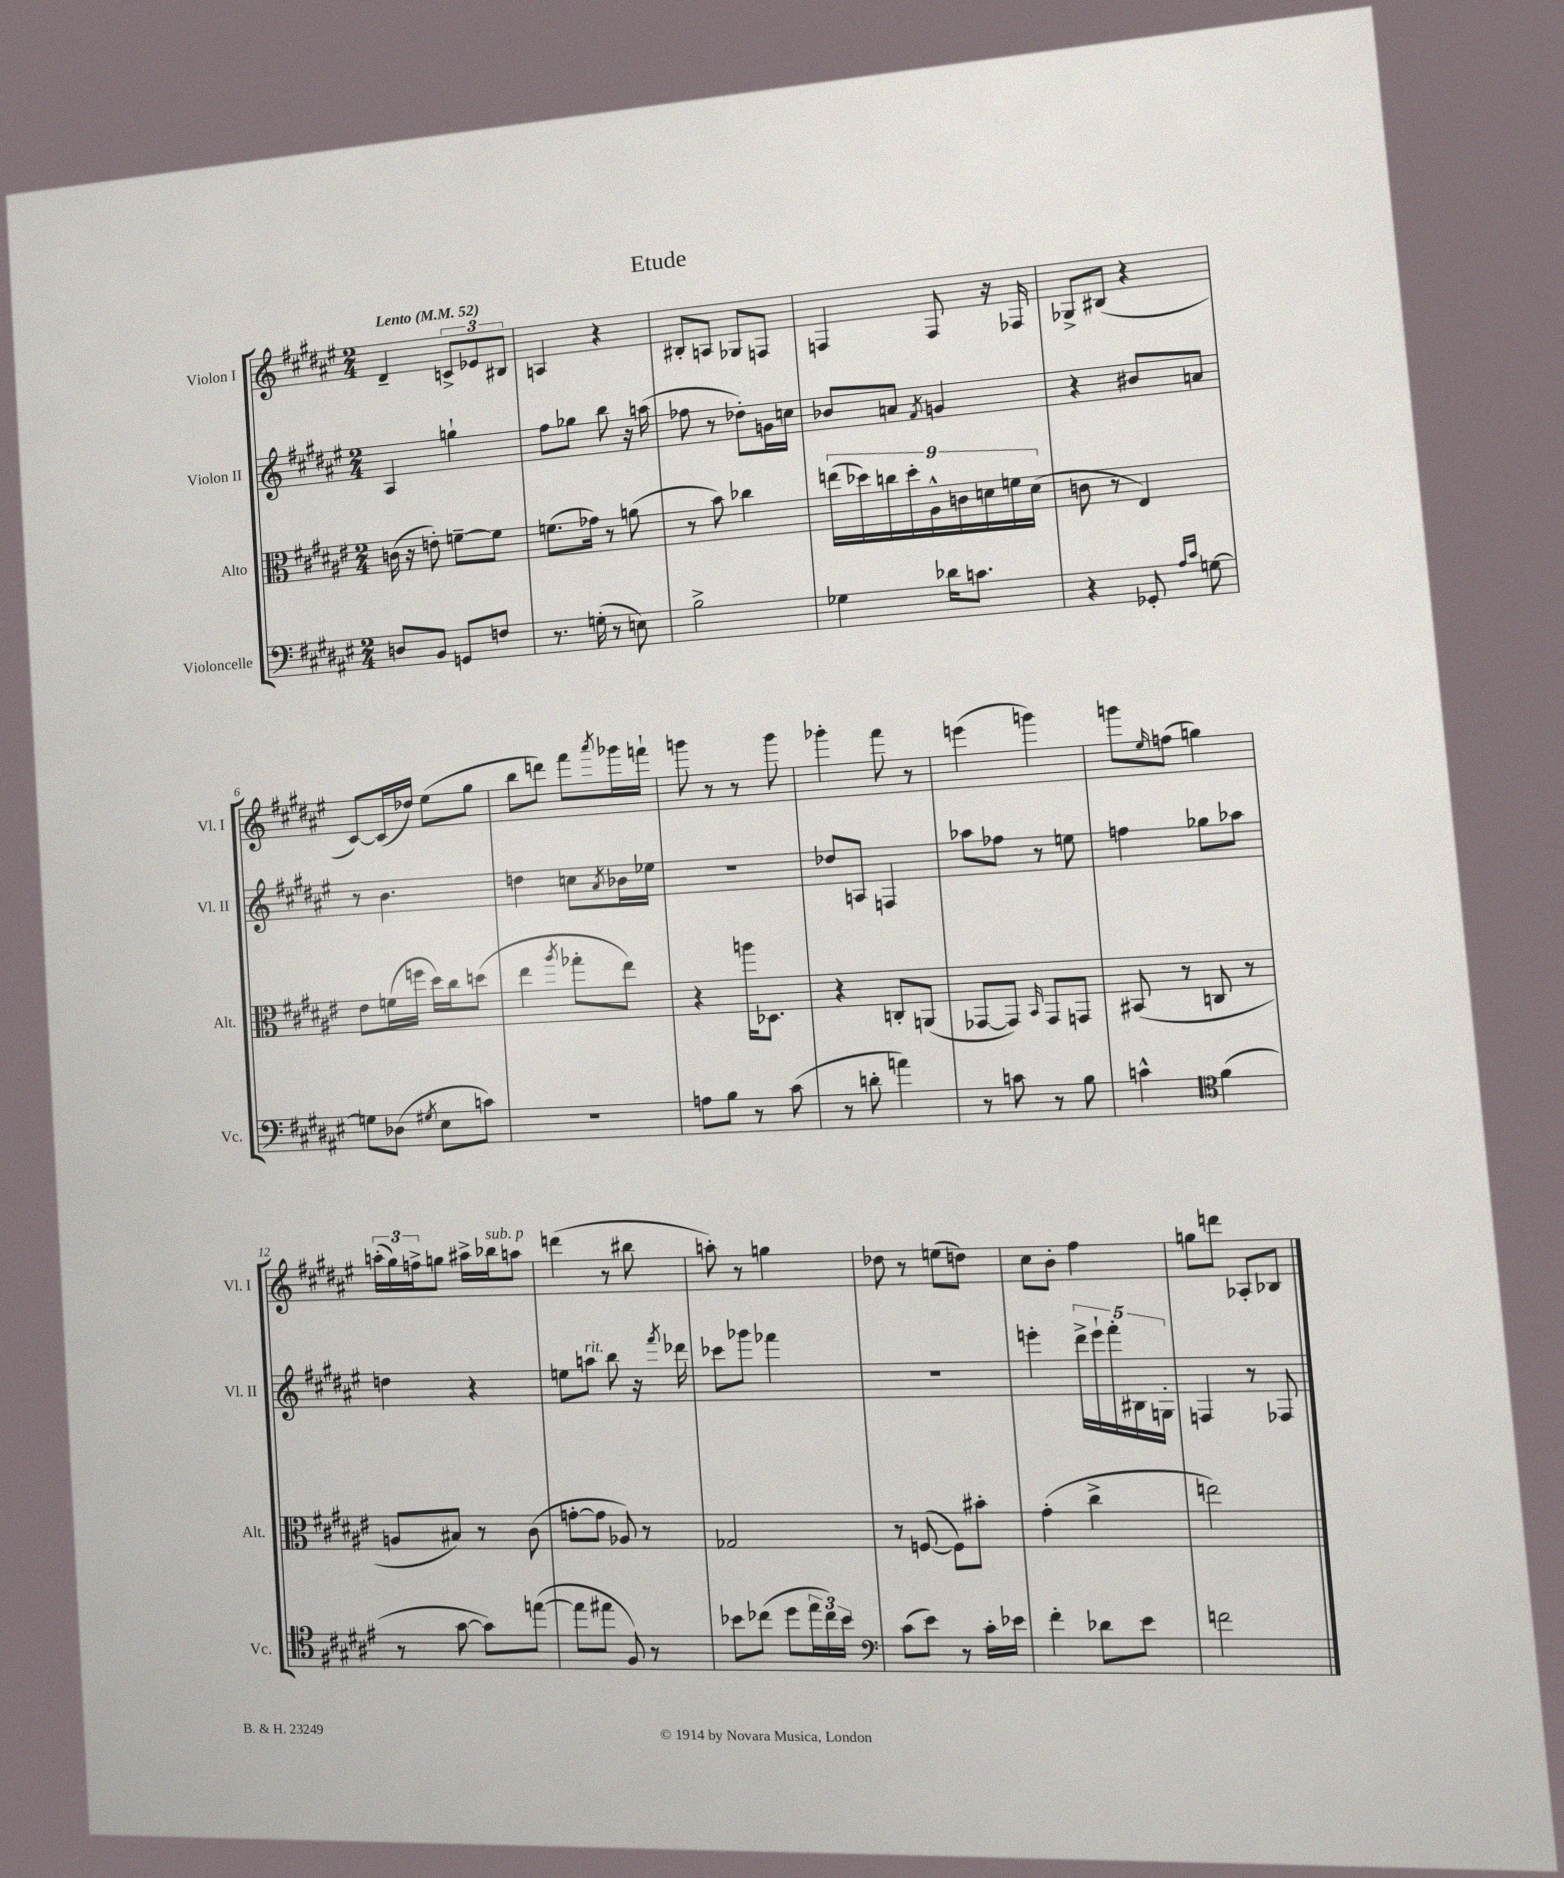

**kern	**kern	**kern	**kern
*part4	*part3	*part2	*part1
*staff4	*staff3	*staff2	*staff1
*I"Violoncelle	*I"Alto	*I"Violon II	*I"Violon I
*I'Vc.	*I'Alt.	*I'Vl. II	*I'Vl. I
*clefF4	*clefC3	*clefG2	*clefG2
*k[f#c#g#d#a#e#]	*k[f#c#g#d#a#e#]	*k[f#c#g#d#a#e#]	*k[f#c#g#d#a#e#]
*M2/4	*M2/4	*M2/4	*M2/4
*MM52	*MM52	*MM52	*MM52
=1	=1	=1	=1
!	!	!	!LO:TX:a:B:t=Lento
8Dn/L	(16cn\	4A#/	4d#~/
.	16r	.	.
8BB/J	8en'\)	.	.
8GGn/L	[8fn~\L	4ggn`\	12cn^/L
.	.	.	12e-X/
8Fn/J	8f\J]	.	.
.	.	.	12B#X/J
=2	=2	=2	=2
8.r	(8.fn\L	8ff#\L	4An/
.	.	8gg-X\J	.
(16Gn'\	16g-X\Jk)	.	.
8r	8r	8bb\	4r
8En\)	(8an\	16r	.
.	.	(16aan\	.
=3	=3	=3	=3
2B^\	8r	8ff-X\	8B#X'/L
.	8b\)	8r	8An/J
.	4cc-X\	8dd-X'\L)	8G-X/L
.	.	16gn\L	8Fn/J
.	.	16ccn\JJ	.
=4	=4	=4	=4
4G-X\	(18een\LL	8b-X/L	4Fn/
.	18dd-X\)	.	.
.	18ccn\	.	.
.	.	8an/J	.
.	18dd-'\	.	.
.	18A#^^\	.	.
.	.	8qf#/	.
16d-X\KL	.	4gn/	8F/
.	18cn\	.	.
8.cn\J	.	.	.
.	18dn\	.	.
.	.	.	16r
.	18fn\	.	.
.	.	.	16F-X/
.	(18d\JJ	.	.
=5	=5	=5	=5
4r	8cn\	4r	8G-X^/L
.	8r	.	(8B#X/J
8GG-X'/	4E#/)	8b#X/L	4r
16qqA#/LL	.	.	.
16qqc#/JJ	.	.	.
[8Gn\	.	8an/J	.
!!LO:LB:g=z
=6	=6	=6	=6
8Gn\L]	8e#\L	8r	[8c#/L)
(8D-X\J	(16fn\L	4.b\	(16c#/L]
.	16ffn\JJ	.	16dd-X/JJ)
8qG#X/	.	.	.
8E#\L	16dd#\LL)	.	(8ee#\L
.	16cc#\J	.	.
8cn\J)	(8ddn\J	.	8gg#\J
=7	=7	=7	=7
2r	4ee#\	4ddn\	8bb\L
.	.	.	8dddn\J)
.	8qaa#/	.	.
.	8gg-X'\L	8ccn\L	8fff#\L
.	.	8qa#/	8qaaa#/
.	8ee#\J)	16b-X\L	16ggg-X\L
.	.	16ee-X\JJ	16fffn`\JJ
=8	=8	=8	=8
8An\L	4r	2r	8gggn\
8B\J	.	.	8r
8r	16aan\KL	.	8r
.	8.D-X\J	.	.
(8c#\	.	.	8ggg\
=9	=9	=9	=9
8r	4r	8dd-X/L	4ggg-X'\
8dn'\	.	8An/J	.
4an\)	8Cn'/L	4Fn/	8fff#\
.	(8AAn/J	.	8r
=10	=10	=10	=10
8r	[8GG-X/L	8aa-X\L	(4eeen\
8cn\	8GG-/J])	8ff-X\J	.
.	16qqBB/	.	.
8r	8GG-/L	8r	4gggn\)
8B\	8GGn/J	8een\	.
=11	=11	=11	=11
4cn^^\	(8BB#X/	4ffn\	8gggn\L
.	.	.	16qqee#/
.	8r	.	(8ffn\J
*clefC4	*	*	*
(4f#\	8Cn/	8gg-X\L	4ggn\)
.	8r	8aa-X\J	.
!!LO:LB:g=z
=12	=12	=12	=12
8r	8An/L	4ddn\	(24aan'\LL
.	.	.	24gg#\)
.	.	.	24ffn^\J
[8g#\	8B#X/J)	.	8ggn\J
8g#\L])	8r	4r	16aa#X^\LL
!	!	!	!LO:TX:a:i:t=sub. p
.	.	.	16bb-X\J
([8een\J	(8c#\	.	8aan\J
=13	=13	=13	=13
8ee\L]	[8gn'\L	8een\L	(4dddn\
!	!	!LO:TX:a:i:t=rit.	!
8ee#X\J	8g\J]	8aan\J	.
8F#/)	8A-X/)	8bb\	8r
8r	8r	16r	8bb#X\
.	.	8qfff#/	.
.	.	16ddd-X\	.
=14	=14	=14	=14
8b-X\L	2G-X/	8ccc-X\L	8aan'\)
(8cc-X\J	.	8ggg-X\J	8r
8dd#\L	.	4fff-X\	4ggn\
24ee#\L	.	.	.
24cc-\)	.	.	.
24b-\JJ	.	.	.
=15	=15	=15	=15
*clefF4	*	*	*
(8c#\L	8r	2r	8dd-X\
8e#\J)	([8Fn/	.	8r
8r	8F\L])	.	(8een\L
16c#'\LL	8b#X'\J	.	8ddn\J)
16e-X\JJ	.	.	.
=16	=16	=16	=16
4f#'\	(4g#'\	4eeen'\	8cc#\L
.	.	.	8b'\J
8d-X\L	4cc#^\	20ddd#^\LL	4ff#\
.	.	20eee`\	.
.	.	20fff#'\	.
8e#\J	.	.	.
.	.	20B#X\	.
.	.	20Gn'\JJ	.
=17	=17	=17	=17
2fn\	2een\)	4Fn/	8ggn\L
.	.	.	8dddn\J
.	.	8r	8A-X'/L
.	.	8F-X/	8B-X/J
==	==	==	==
*-	*-	*-	*-
